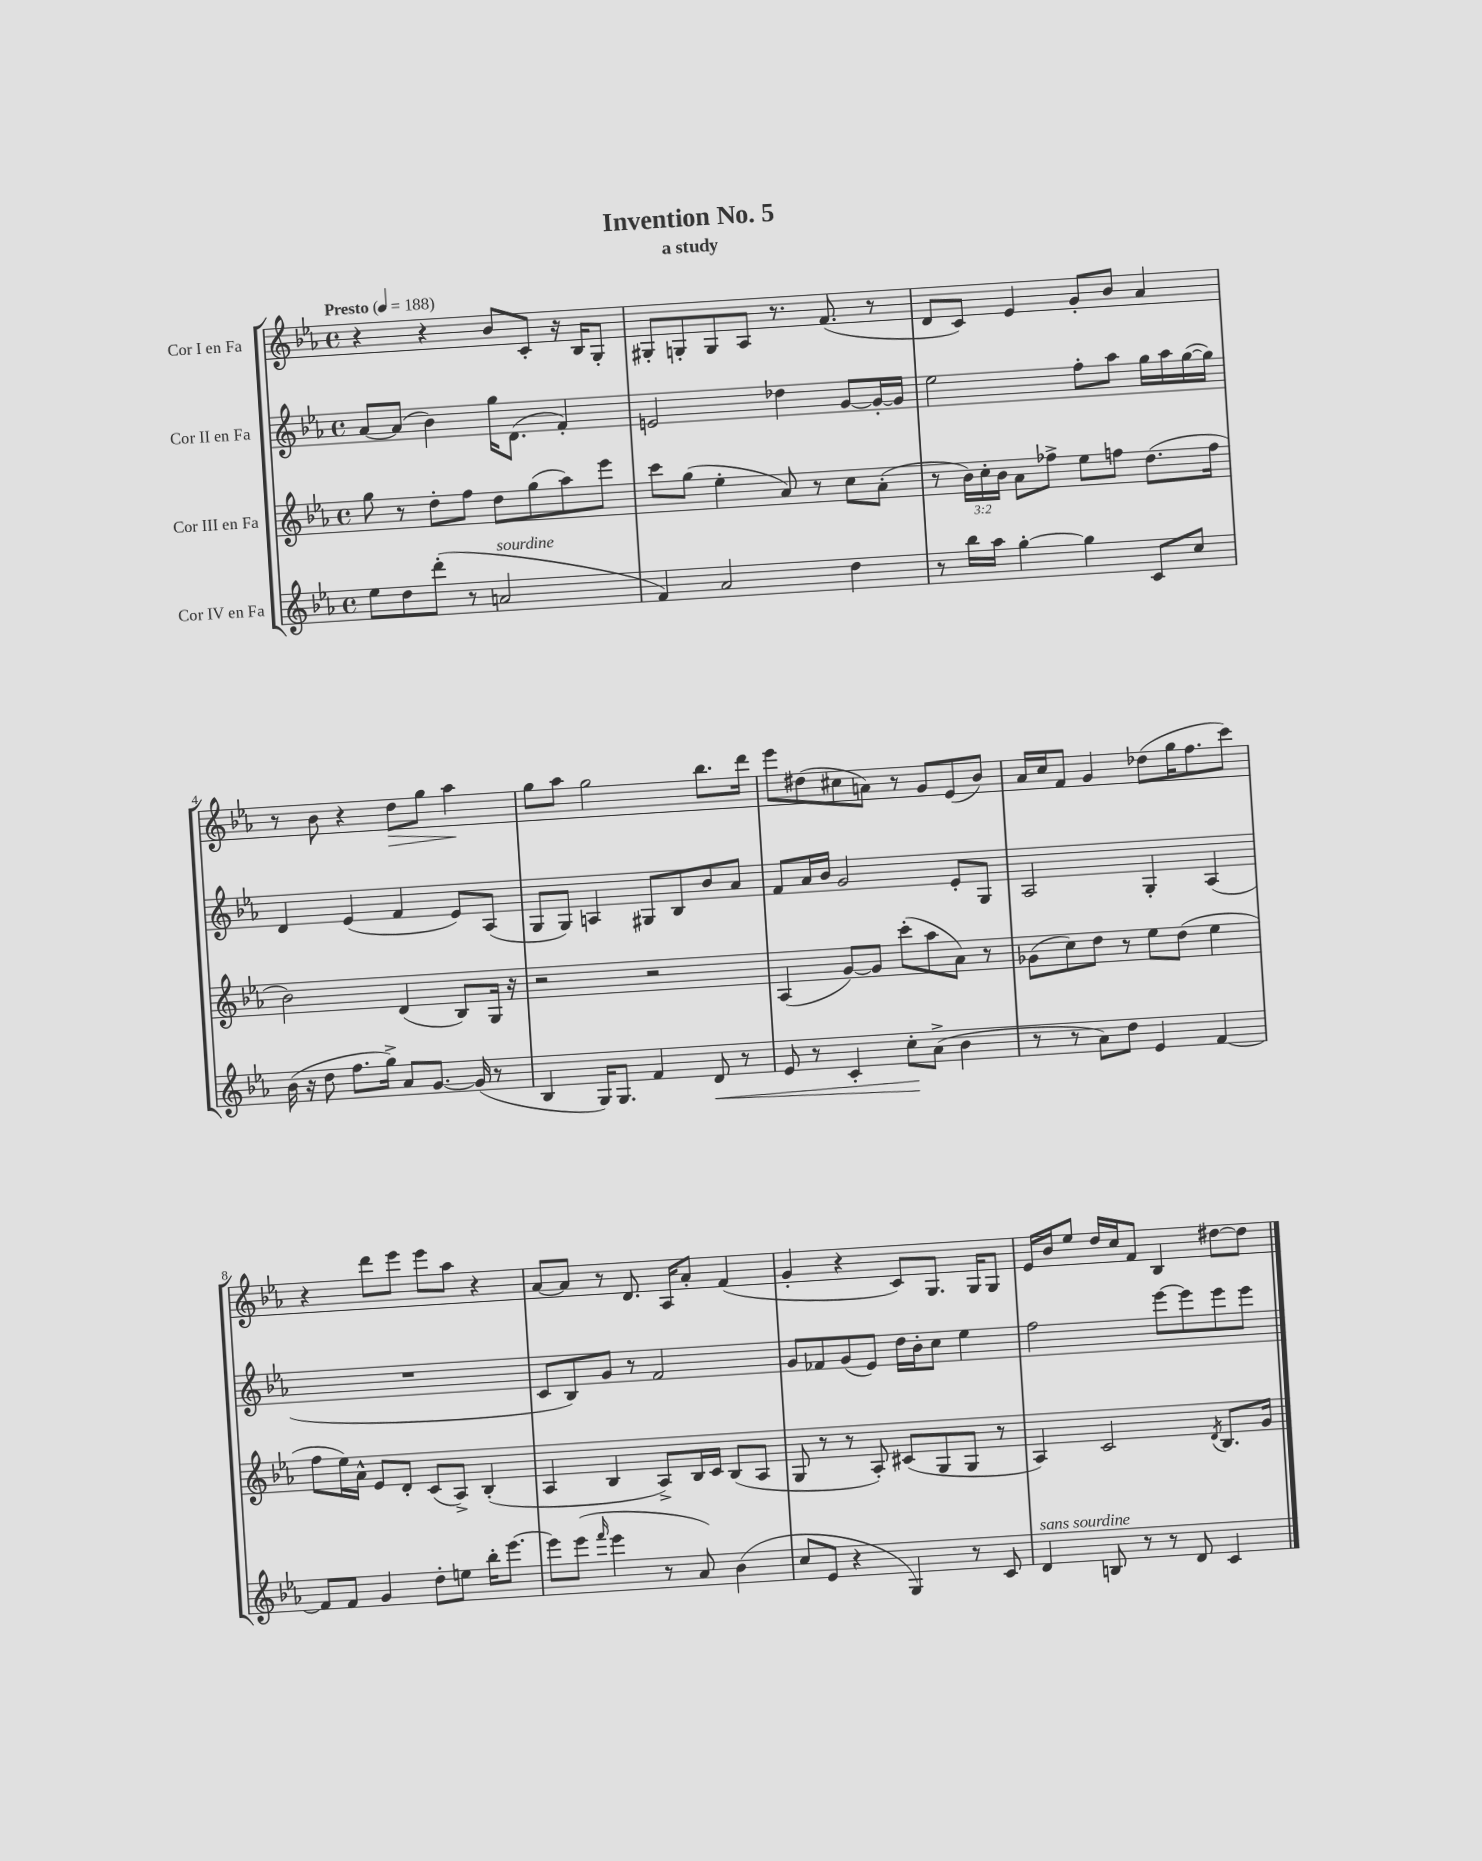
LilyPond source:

\header { title = "Invention No. 5" subtitle = "a study" }
<<
\new StaffGroup <<
\new Staff = "s0" \with { instrumentName = "Cor I en Fa" } {
    \clef treble \key ees \major \defaultTimeSignature \time 4/4 \tempo "Presto" 4 = 188
    r4 r4 bes'8 c'8-. r16 bes16 g8-. |
    gis8-. g8-. g8 aes8 r8. f'8.( r8 |
    d'8 c'8) ees'4 g'8-. bes'8 aes'4 |
    r8 bes'8 r4 d''8\> g''8 aes''4\! |
    g''8 aes''8 g''2 bes''8. d'''16 |
    ees'''8 dis''8( cis''8 a'8) r8 g'8 ees'8( bes'8) |
    aes'16 c''16 f'8 g'4 des''8( g''16 f''8. c'''8) |
    r4 d'''8 ees'''8 ees'''8 aes''8 r4 |
    aes'8~ aes'8 r8 d'8. aes16 aes'8-. f'4( |
    g'4-. r4 c'8) g8. g16 g8 |
    ees'16 bes'16 ees''8 d''16 c''16 f'8 bes4 dis''8~ dis''8 \bar "|." |
}
\new Staff = "s1" \with { instrumentName = "Cor II en Fa" } {
    \clef treble \key ees \major \defaultTimeSignature \time 4/4
    aes'8~ aes'8( bes'4) g''16 d'8.( f'4-.) |
    e'2 des''4 g'8~ g'16~-. g'16 |
    ees''2 f''8-. aes''8 g''16 aes''16 g''16~( g''16) |
    d'4 ees'4( f'4 ees'8) aes8( |
    g8 g8) a4 gis8 bes8 bes'8 aes'8 |
    f'8 aes'16 bes'16 g'2 ees'8-. g8 |
    aes2 g4-. aes4( |
    R1 |
    c'8 bes8) g'8 r8 f'2 |
    g'8 fes'8 g'8( ees'8) d''16 bes'16-. c''8 ees''4 |
    f''2 ees'''8~ ees'''8 ees'''8 ees'''8 \bar "|." |
}
\new Staff = "s2" \with { instrumentName = "Cor III en Fa" } {
    \clef treble \key ees \major \defaultTimeSignature \time 4/4 \override Staff.TupletNumber.text = #tuplet-number::calc-fraction-text
    g''8 r8 d''8-. f''8 d''8 g''8( aes''8) ees'''8 |
    c'''8 g''8( ees''4-. aes'8) r8 c''8 aes'8-.( |
    r8 \tuplet 3/2 { bes'16) c''16-. bes'16 } aes'8 fes''8-> ees''8 f''8 d''8.( f''16 |
    bes'2) d'4( bes8) g16 r16 |
    r2 r2 |
    aes4( g'8~) g'8 c'''8-.( aes''8 aes'8) r8 |
    ges'8( c''8) d''8 r8 ees''8 d''8( ees''4 |
    f''8 ees''16) aes'16-^ ees'8 d'8-. c'8( aes8->) bes4-.( |
    aes4 bes4 aes8->) bes16 c'16 bes8( aes8 |
    g8 r8 r8 aes8-.) cis'8( g8 g8 r8 |
    aes4) c'2 \acciaccatura { d'8 } bes8. g'16 \bar "|." |
}
\new Staff = "s3" \with { instrumentName = "Cor IV en Fa" } {
    \clef treble \key ees \major \defaultTimeSignature \time 4/4
    ees''8 d''8 d'''8-.( r8 a'2^\markup { \italic "sourdine" } |
    f'4) aes'2 d''4 |
    r8 bes''16 aes''16 g''4~-. g''4 c'8 c''8 |
    bes'16( r16 d''8 f''8. g''16->) aes'8 g'8.~ g'16( r8 |
    bes4 g16) g8. f'4 d'8\< r8 |
    ees'8 r8 c'4-. c''8-.\! aes'8->( bes'4 |
    r8 r8 aes'8) d''8 ees'4 f'4~ |
    f'8 f'8 g'4 d''8-. e''8 bes''16-. ees'''8.~ |
    ees'''8 ees'''8( \grace { f'''16 } ees'''4 r8 aes'8) bes'4( |
    c''8 ees'8 r4 g4) r8 c'8 |
    d'4^\markup { \italic "sans sourdine" } b8 r8 r8 d'8 c'4 \bar "|." |
}
>>
>>
